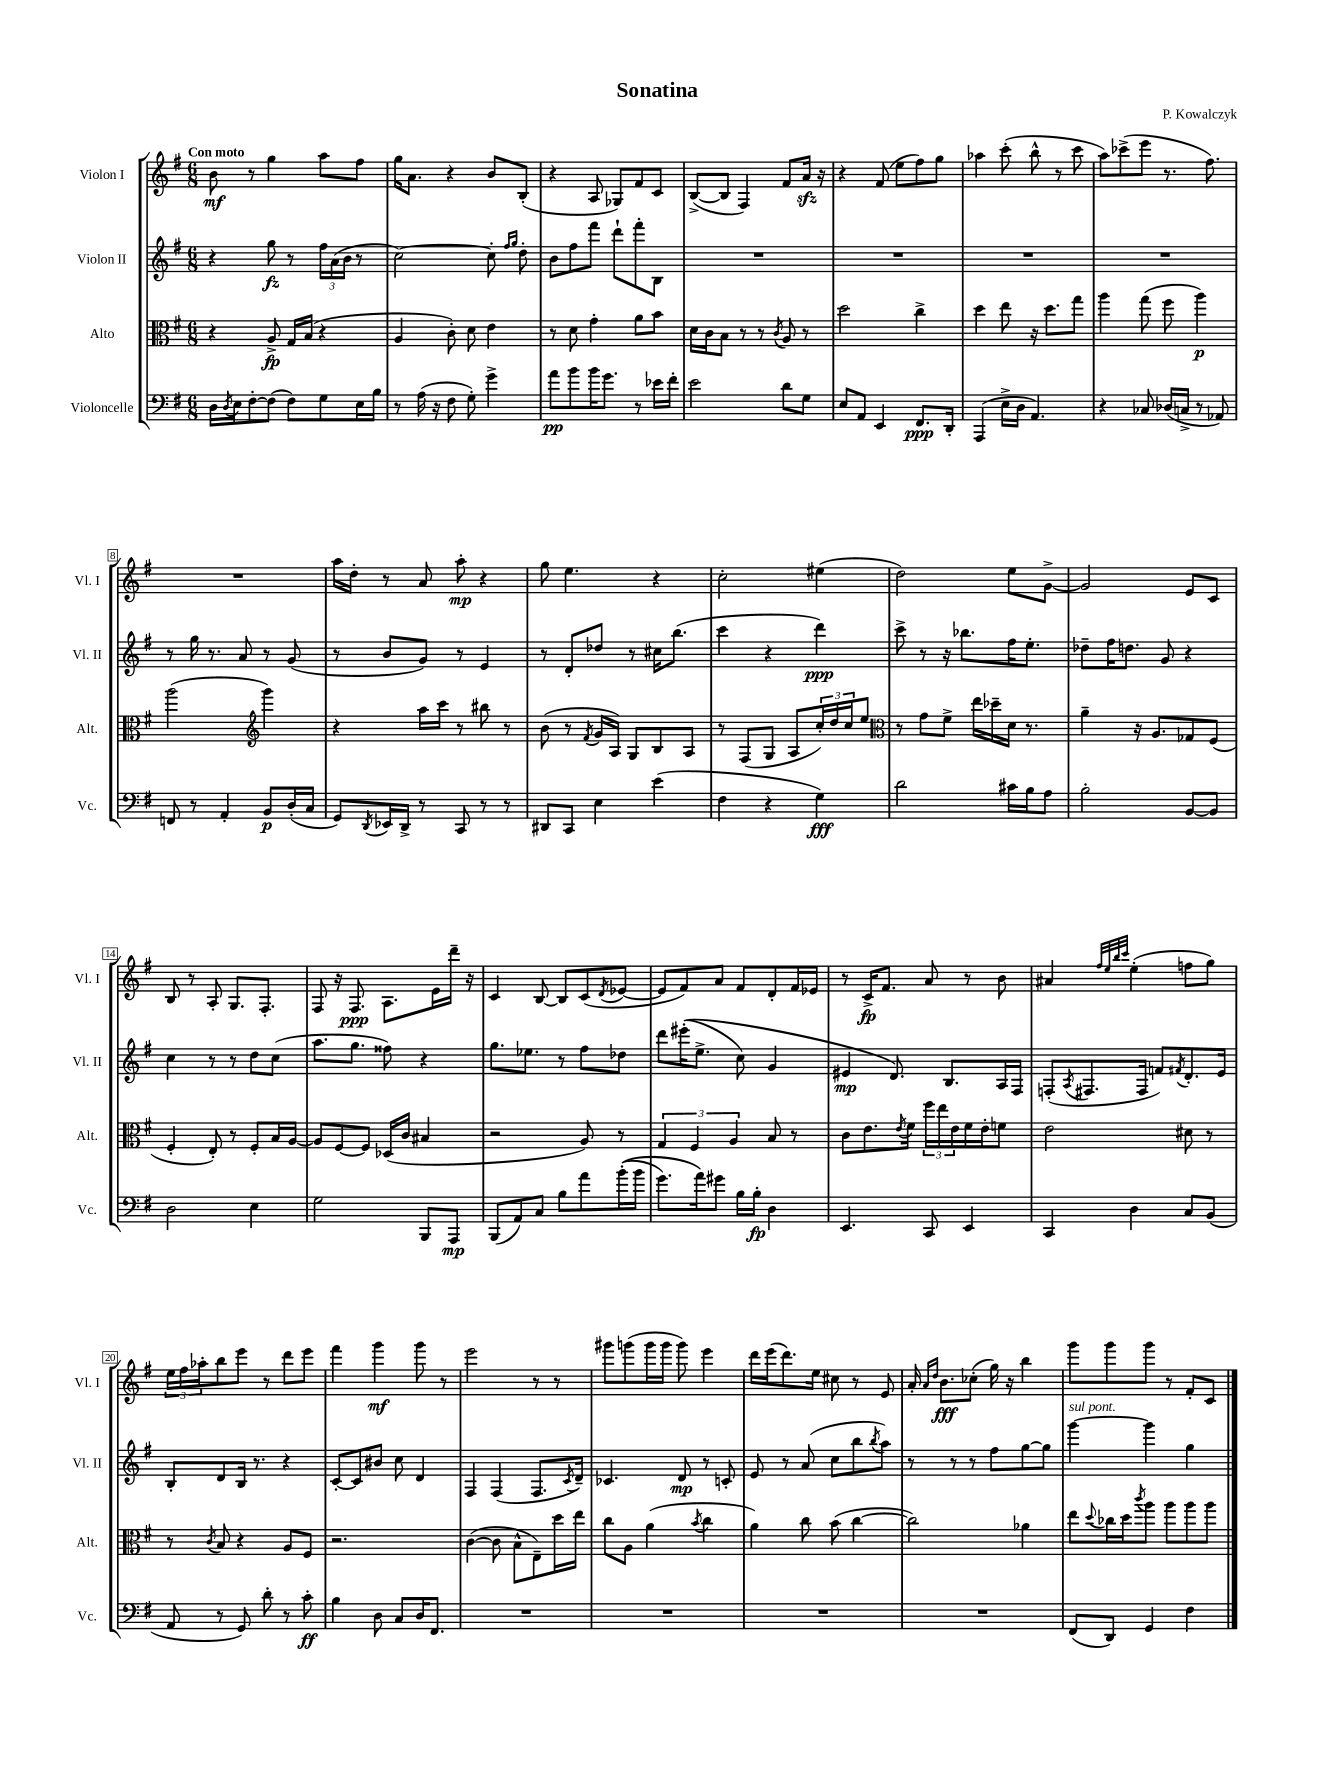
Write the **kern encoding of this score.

**kern	**kern	**kern	**kern
*staff4	*staff3	*staff2	*staff1
*clefF4	*clefC3	*clefG2	*clefG2
*k[f#]	*k[f#]	*k[f#]	*k[f#]
*M6/8	*M6/8	*M6/8	*M6/8
16D	4r	4r	8b
8qD	.	.	.
16E	.	.	.
[8F#'	.	.	8r
(8F#]	8A^	8gg	4gg
8F#)	16G	8r	.
.	(16B	.	.
8G	4r	24ff#	8aa
.	.	(24a	.
.	.	24b	.
16E	.	8r	8ff#
16B	.	.	.
=	=	=	=
8r	4A	[2cc)	16gg
.	.	.	8.a
(16A	.	.	.
16r	.	.	.
8F#	8c')	.	4r
8G')	8d	.	.
4g^	4e	8cc']	8b
.	.	16qqff#	.
.	.	16qqgg	.
.	.	8dd'	(8B'
=	=	=	=
8a	8r	8b	4r
8b	8d	8ff#	.
16b	4g'	8fff#	8A
8.g	.	.	.
.	.	8ddd`	8G-)
8r	8a	8fff#'	8f#
16e-	8b	8B	8c
16f#'	.	.	.
=	=	=	=
2e	16d	2.r	([8B^
.	16c	.	.
.	8B	.	8B]
.	8r	.	4F#)
.	8r	.	.
.	8qc	.	.
8d	8A	.	8f#
8G	8r	.	16a
.	.	.	16r
=	=	=	=
8E	2dd	2.r	4r
8AA	.	.	.
4EE	.	.	(8f#
.	.	.	8ee
8.FF#	4cc^	.	8ff#)
.	.	.	8gg
16DD'	.	.	.
=	=	=	=
(4AAA	4dd	2.r	4aa-
16E^	8ee	.	(8ccc'
16D	.	.	.
4.AA)	16r	.	8bb^^
.	8.dd	.	.
.	.	.	8r
.	8gg	.	8ccc
=	=	=	=
4r	4aa	2.r	8aa)
.	.	.	(8ccc-^
8C-	(8gg	.	8eee
(16D-	8ff#	.	8.r
16C^	.	.	.
8r	4aa)	.	.
.	.	.	8.ff#)
8AA-)	.	.	.
=	=	=	=
8FF	(2aa	8r	2.r
8r	.	16gg	.
.	.	8.r	.
4AA'	.	.	.
.	.	8a	.
*	*clefG2	*	*
8BB	4ggg)	8r	.
(16D'	.	(8g	.
16C	.	.	.
=	=	=	=
8GG)	4r	8r	16aa
.	.	.	16dd'
8qDD	.	.	.
16EE-	.	8b	8r
16DD^	.	.	.
8r	16aa	8g)	8a
.	16ccc	.	.
8CC	8r	8r	8aa'
8r	8bb#	4e	4r
8r	8r	.	.
=	=	=	=
8DD#	(8b	8r	8gg
8CC	8r	8d'	4.ee
.	8qf#	.	.
4E	16g	8dd-	.
.	16A)	.	.
.	8G	8r	.
(4e	8B	16cc#	4r
.	.	(8.bb	.
.	8A	.	.
=	=	=	=
4F#	8r	4ccc	2cc'
.	(8F#	.	.
4r	8G	4r	.
.	8A	.	.
4G)	24cc')	4ddd)	(4ee#
.	24dd	.	.
.	24cc	.	.
.	8ee	.	.
=	=	=	=
*	*clefC3	*	*
2d	8r	8ccc^	2dd)
.	8g	8r	.
.	8f#^	16r	.
.	.	8.bb-	.
.	16ee	.	.
.	16dd-~	.	.
16c#	16d	16ff#	8ee
16B	8.r	8.ee'	.
8A	.	.	[8g^
=	=	=	=
2B'	4a~	8dd-~	2g]
.	.	16ff#	.
.	.	8.dd	.
.	16r	.	.
.	8.A	.	.
.	.	8g	.
[8BB	8G-	4r	8e
8BB]	(8F#	.	8c
=	=	=	=
2D	4F#'	4cc	8B
.	.	.	8r
.	8E')	8r	8A'
.	8r	8r	8.G
4E	8F#'	8dd	.
.	.	.	8.F#'
.	16B	(8cc	.
.	[16A	.	.
=	=	=	=
2G	8A]	8.aa	8F#
.	[8F#	.	16r
.	.	8.gg	8.F#
.	8F#]	.	.
.	(16D-	8ff##)	8.A
.	16c	.	.
8BBB	4B#	4r	.
.	.	.	16e
8AAA	.	.	16ddd~
.	.	.	16r
=	=	=	=
(8BBB	2r	8.gg	4c
8AA)	.	.	.
.	.	8.ee-	.
8C	.	.	[8B
8B	.	8r	8B]
8a	8A)	8ff#	(8c
.	.	.	8qd
&((16b'	8r	8dd-	[8e-
16b	.	.	.
=	=	=	=
8.g)	6G	8ddd	8e-]
.	.	&((16eee#'	8f#)
.	6F#	.	.
16a&)	.	8.ee^	.
8g#	.	.	8a
.	6A	.	.
16B	.	8cc)	8f#
16B'	.	.	.
4D	8B	4g	8d'
.	8r	.	16f#
.	.	.	16e-
=	=	=	=
4.EE	8c	4e#	8r
.	8.e	.	16c^
.	.	.	8.f#
.	.	8.d&)	.
.	8qe	.	.
.	16f#	.	.
8CC	24ff#	.	8a
.	24ee	.	.
.	.	8.B	.
.	24e	.	.
4EE	16f#	.	8r
.	16e'	.	.
.	8f	16A	8b
.	.	16F#	.
=	=	=	=
4CC	2e	(8F'	4a#
.	.	8qA	.
.	.	8.F#	.
.	.	.	32qqff#
.	.	.	32qqee
.	.	.	32qqbb
.	.	.	32qqccc
4D	.	.	(4ee'
.	.	16F#	.
.	.	8f)	.
.	.	8qf#	.
8C	8d#	8.d'	8ff
(8BB	8r	.	8gg)
.	.	16e	.
=	=	=	=
8AA	8r	8B'	24ee
.	.	.	24ff#
.	.	.	24aa-'
.	8qc	.	.
8r	8B	8d	8bb
8GG)	4r	16B	8eee
.	.	8.r	.
8d'	.	.	8r
8r	8A	4r	8ddd
8c'	8F#	.	8eee
=	=	=	=
4B	2.r	[8c'	4fff#
.	.	8c]	.
8D	.	8b#	4ggg
8C	.	8cc	.
16D	.	4d	8ggg
8.FF#	.	.	.
.	.	.	8r
=	=	=	=
2.r	([4c	4F#	2eee
.	8c]	(4F#	.
.	8B^^	.	.
.	8E~)	8.F#	8r
.	16dd	.	8r
.	.	8qc	.
.	16ee	16d~)	.
=	=	=	=
2.r	8cc	4.c-	8ggg#
.	8A	.	(8ggg
.	(4a	.	16ggg
.	.	.	16ggg
.	.	8d	8ggg)
.	8qb	.	.
.	4cc	8r	4eee
.	.	8c'	.
=	=	=	=
2.r	4a)	8e	16ddd
.	.	.	(16eee
.	.	8r	8.ddd)
.	8cc	(8a	.
.	.	.	16ee
.	(8b	8cc	8cc#
.	[4cc	8bb	8r
.	.	8qbb	.
.	.	8aa)	8e
=	=	=	=
2.r	2cc])	8r	16a'
.	.	.	16qqa
.	.	.	16qqdd
.	.	.	8.b
.	.	8r	.
.	.	8r	(8cc-'
.	.	8ff#	16gg)
.	.	.	16r
.	4a-	[8gg	4bb
.	.	8gg]	.
=	=	=	=
(8FF#	8ee	[4ggg	8ggg
.	8qqdd	.	.
8DD)	16cc-	.	8ggg
.	16dd	.	.
.	8qccc	.	.
4GG	8aa	4ggg]	8ggg
.	8aa	.	8r
4F#	8aa	4gg	8f#'
.	8aa	.	8c
==	==	==	==
*-	*-	*-	*-
